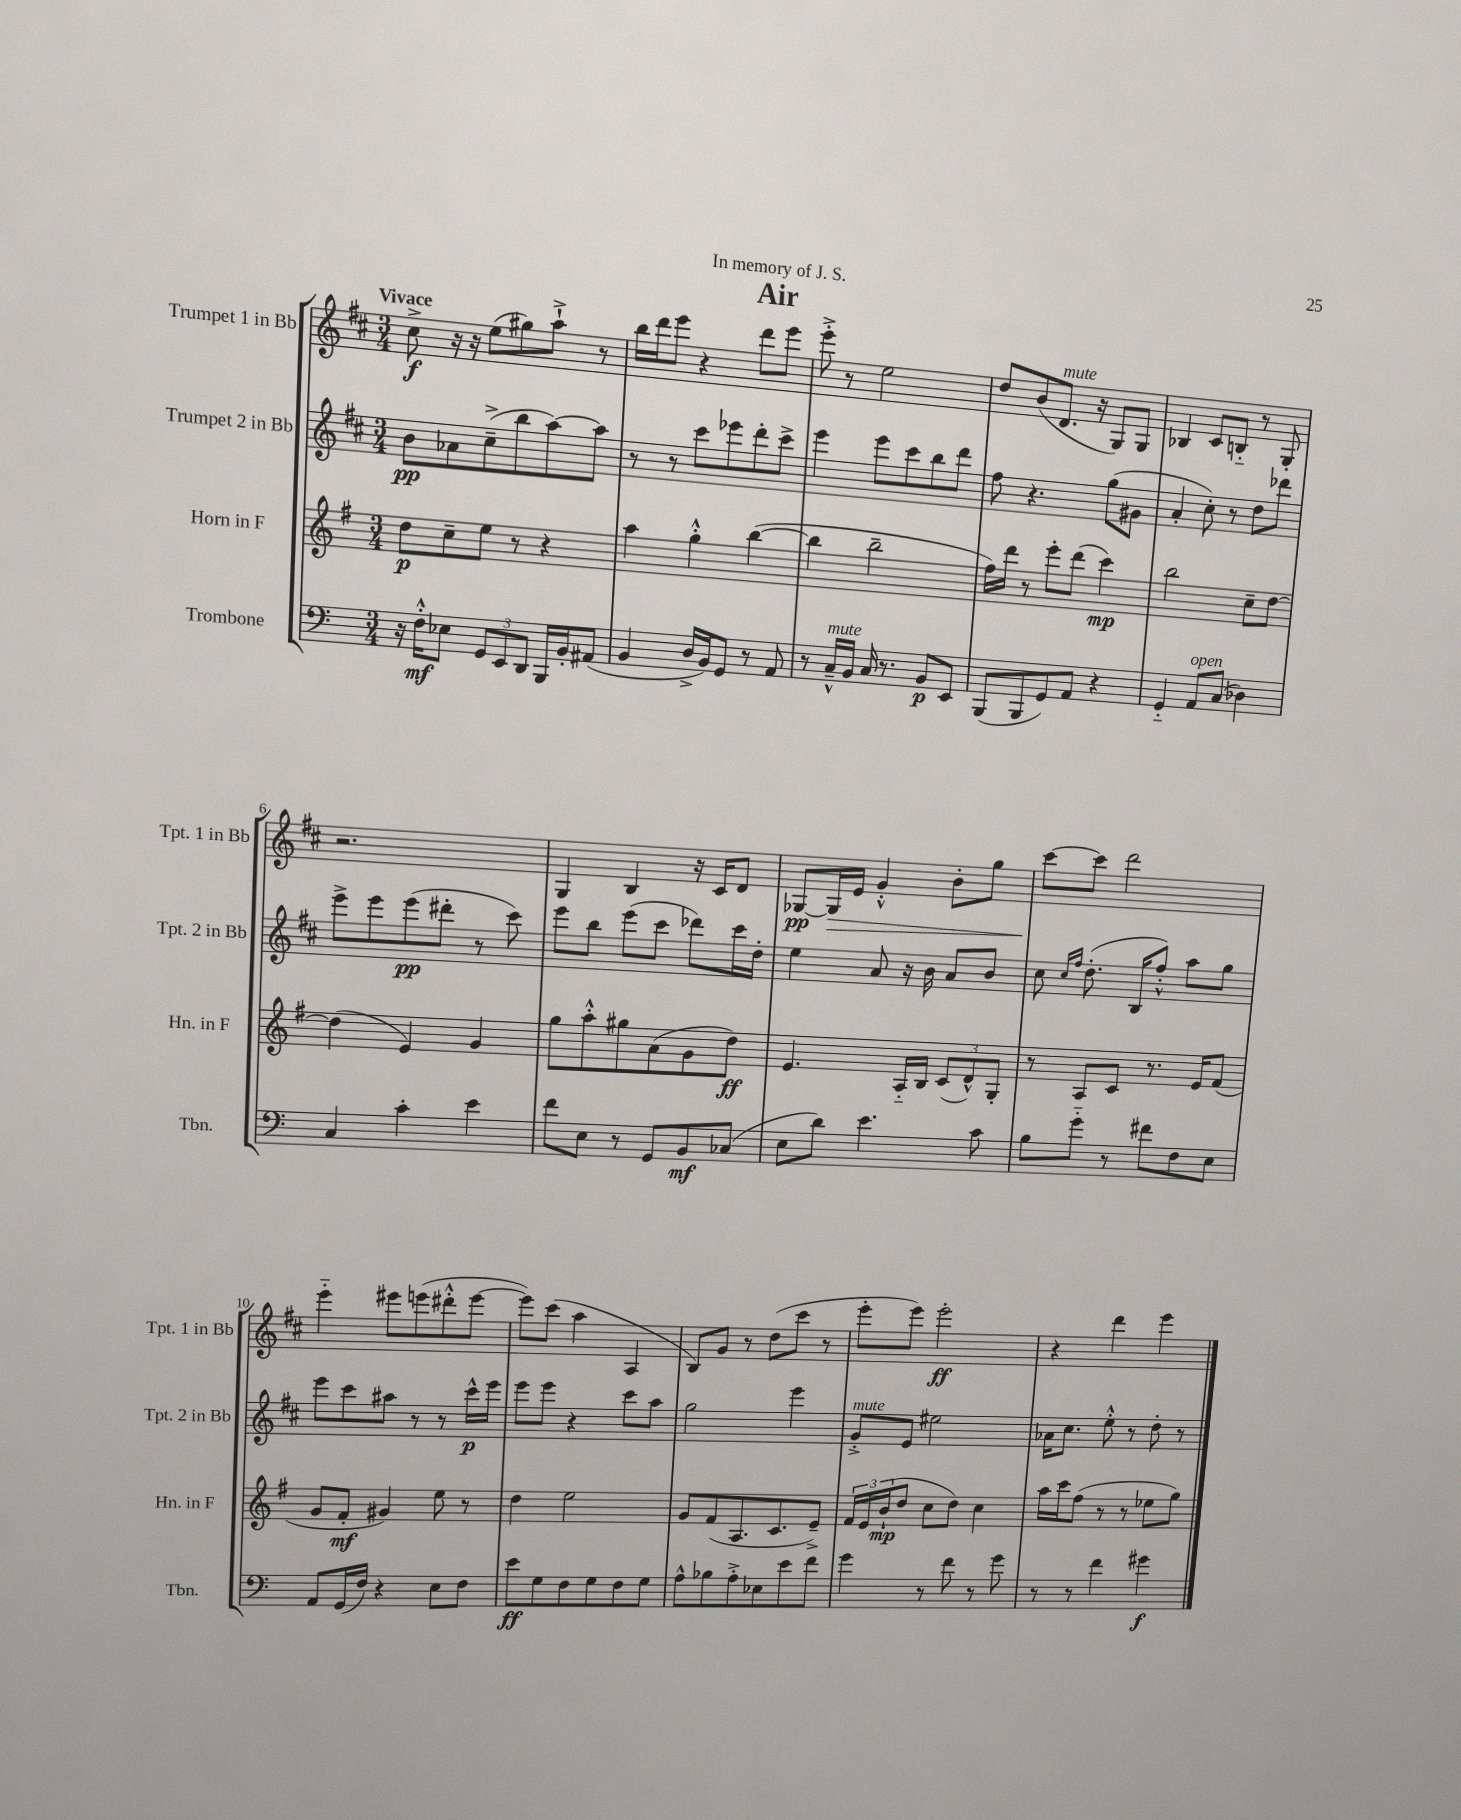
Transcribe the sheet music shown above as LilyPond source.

\header { title = "Air" dedication = "In memory of J. S." }
<<
\new StaffGroup <<
\new Staff = "s0" \with { instrumentName = "Trumpet 1 in Bb" shortInstrumentName = "Tpt. 1 in Bb" } {
    \clef treble \key d \major \numericTimeSignature \time 3/4 \tempo "Vivace"
    cis''8->\f r16 r16 e''8( gis''8) a''8-!-> r8 |
    b''16 d'''16 e'''8 r4 d'''8 e'''8 |
    e'''8-.-> r8 e''2 |
    d''8 b'8( d'8.^\markup { \italic "mute" } r16 g8) g8 |
    bes4 cis'8 b8-_ r8 g8-. |
    r2. |
    g4 b4 r16 cis'16 d'8 |
    ges8~\pp ges16\> e'16 g'4-.-^ b'8-. g''8 |
    cis'''8~\! cis'''8 d'''2 |
    e'''4-_ eis'''8 e'''8( dis'''8-.-^ e'''8~ |
    e'''8) cis'''8( a''4 a4 |
    b8) g'8 r8 d''8( cis'''8 r8 |
    e'''8-. e'''8) e'''2-.\ff |
    r4 d'''4 e'''4 \bar "|." |
}
\new Staff = "s1" \with { instrumentName = "Trumpet 2 in Bb" shortInstrumentName = "Tpt. 2 in Bb" } {
    \clef treble \key d \major \numericTimeSignature \time 3/4
    b'8\pp aes'8 cis''8--->( b''8 a''8~) a''8 |
    r8 r8 cis'''8 ees'''8 d'''8-. cis'''8-> |
    e'''4 e'''8 cis'''8 b''8 d'''8 |
    fis''8 r4. g''8( gis'8 |
    a'4-. cis''8-.) r8 d''8 des'''8 |
    e'''8-> e'''8 e'''8\pp( dis'''8-. r8 cis'''8) |
    e'''8 b''8 e'''8( cis'''8 des'''8) cis'''16 d''16-. |
    e''4 a'8 r16 b'16 a'8 b'8 |
    cis''8 \grace { cis''16 fis''16 } d''8.-.( b16 fis''8-.-^) a''8 g''8 |
    e'''8 cis'''8 ais''8 r8 r8 cis'''16-^\p e'''16 |
    e'''8 e'''8 r4 cis'''8 a''8 |
    g''2 e'''4 |
    g'8-.->^\markup { \italic "mute" } e'8 eis''2 |
    aes'16 cis''8. e''8-.-^ r8 d''8-. r8 \bar "|." |
}
\new Staff = "s2" \with { instrumentName = "Horn in F" shortInstrumentName = "Hn. in F" } {
    \clef treble \key g \major \numericTimeSignature \time 3/4
    d''8\p c''8-- e''8 r8 r4 |
    a''4 g''4-.-^ b''4~( |
    b''4 b''2-- |
    fis''16) d'''16 r8 e'''8-. d'''8( c'''4\mp) |
    b''2 c''8-- d''8~ |
    d''4( e'4) g'4 |
    g''8 a''8-.-^ gis''8 a'8( g'8 d''8\ff) |
    e'4. a16-_ b16 \tuplet 3/2 { c'8( d'8-^) g8-. } |
    r8 a8 c'8 r8. e'16 fis'8( |
    g'8 fis'8-.\mf gis'4) e''8 r8 |
    d''4 e''2 |
    g'8 fis'8( a8. c'8. e'8--->) |
    \tuplet 3/2 { fis'16 e'16 b'16-!\mp( } d''8 c''8 d''8) c''4 |
    a''16 c'''16 fis''8( r8 r8 ees''8 g''8) \bar "|." |
}
\new Staff = "s3" \with { instrumentName = "Trombone" shortInstrumentName = "Tbn." } {
    \clef bass \key c \major \numericTimeSignature \time 3/4
    r16 f16-.-^\mf ees8 \tuplet 3/2 { g,8 e,8 d,8 } b,,16 b,16-. ais,8( |
    b,4 d16-> b,16) g,8 r8 a,8 |
    r8 c16---^^\markup { \italic "mute" } b,16 c16 r8. b,8\p e,8 |
    b,,8( b,,8 g,8) a,8 r4 |
    g,4-_ a,8^\markup { \italic "open" } c8( des4) |
    c4 c'4-. e'4 |
    f'8 e8 r8 g,8 b,8\mf ces8( |
    e8 d'8) e'4. c'8 |
    b8 g'8-_ r8 fis'8 f8 e8 |
    a,8 g,16( f16) r4 e8 f8 |
    e'8\ff g8 f8 g8 f8 g8 |
    a8-^ bes8 a8-.-> ees8 e'8 f'8 |
    g'4 r8 f'8 r8 g'8 |
    r8 r8 f'4 gis'4\f \bar "|." |
}
>>
>>
